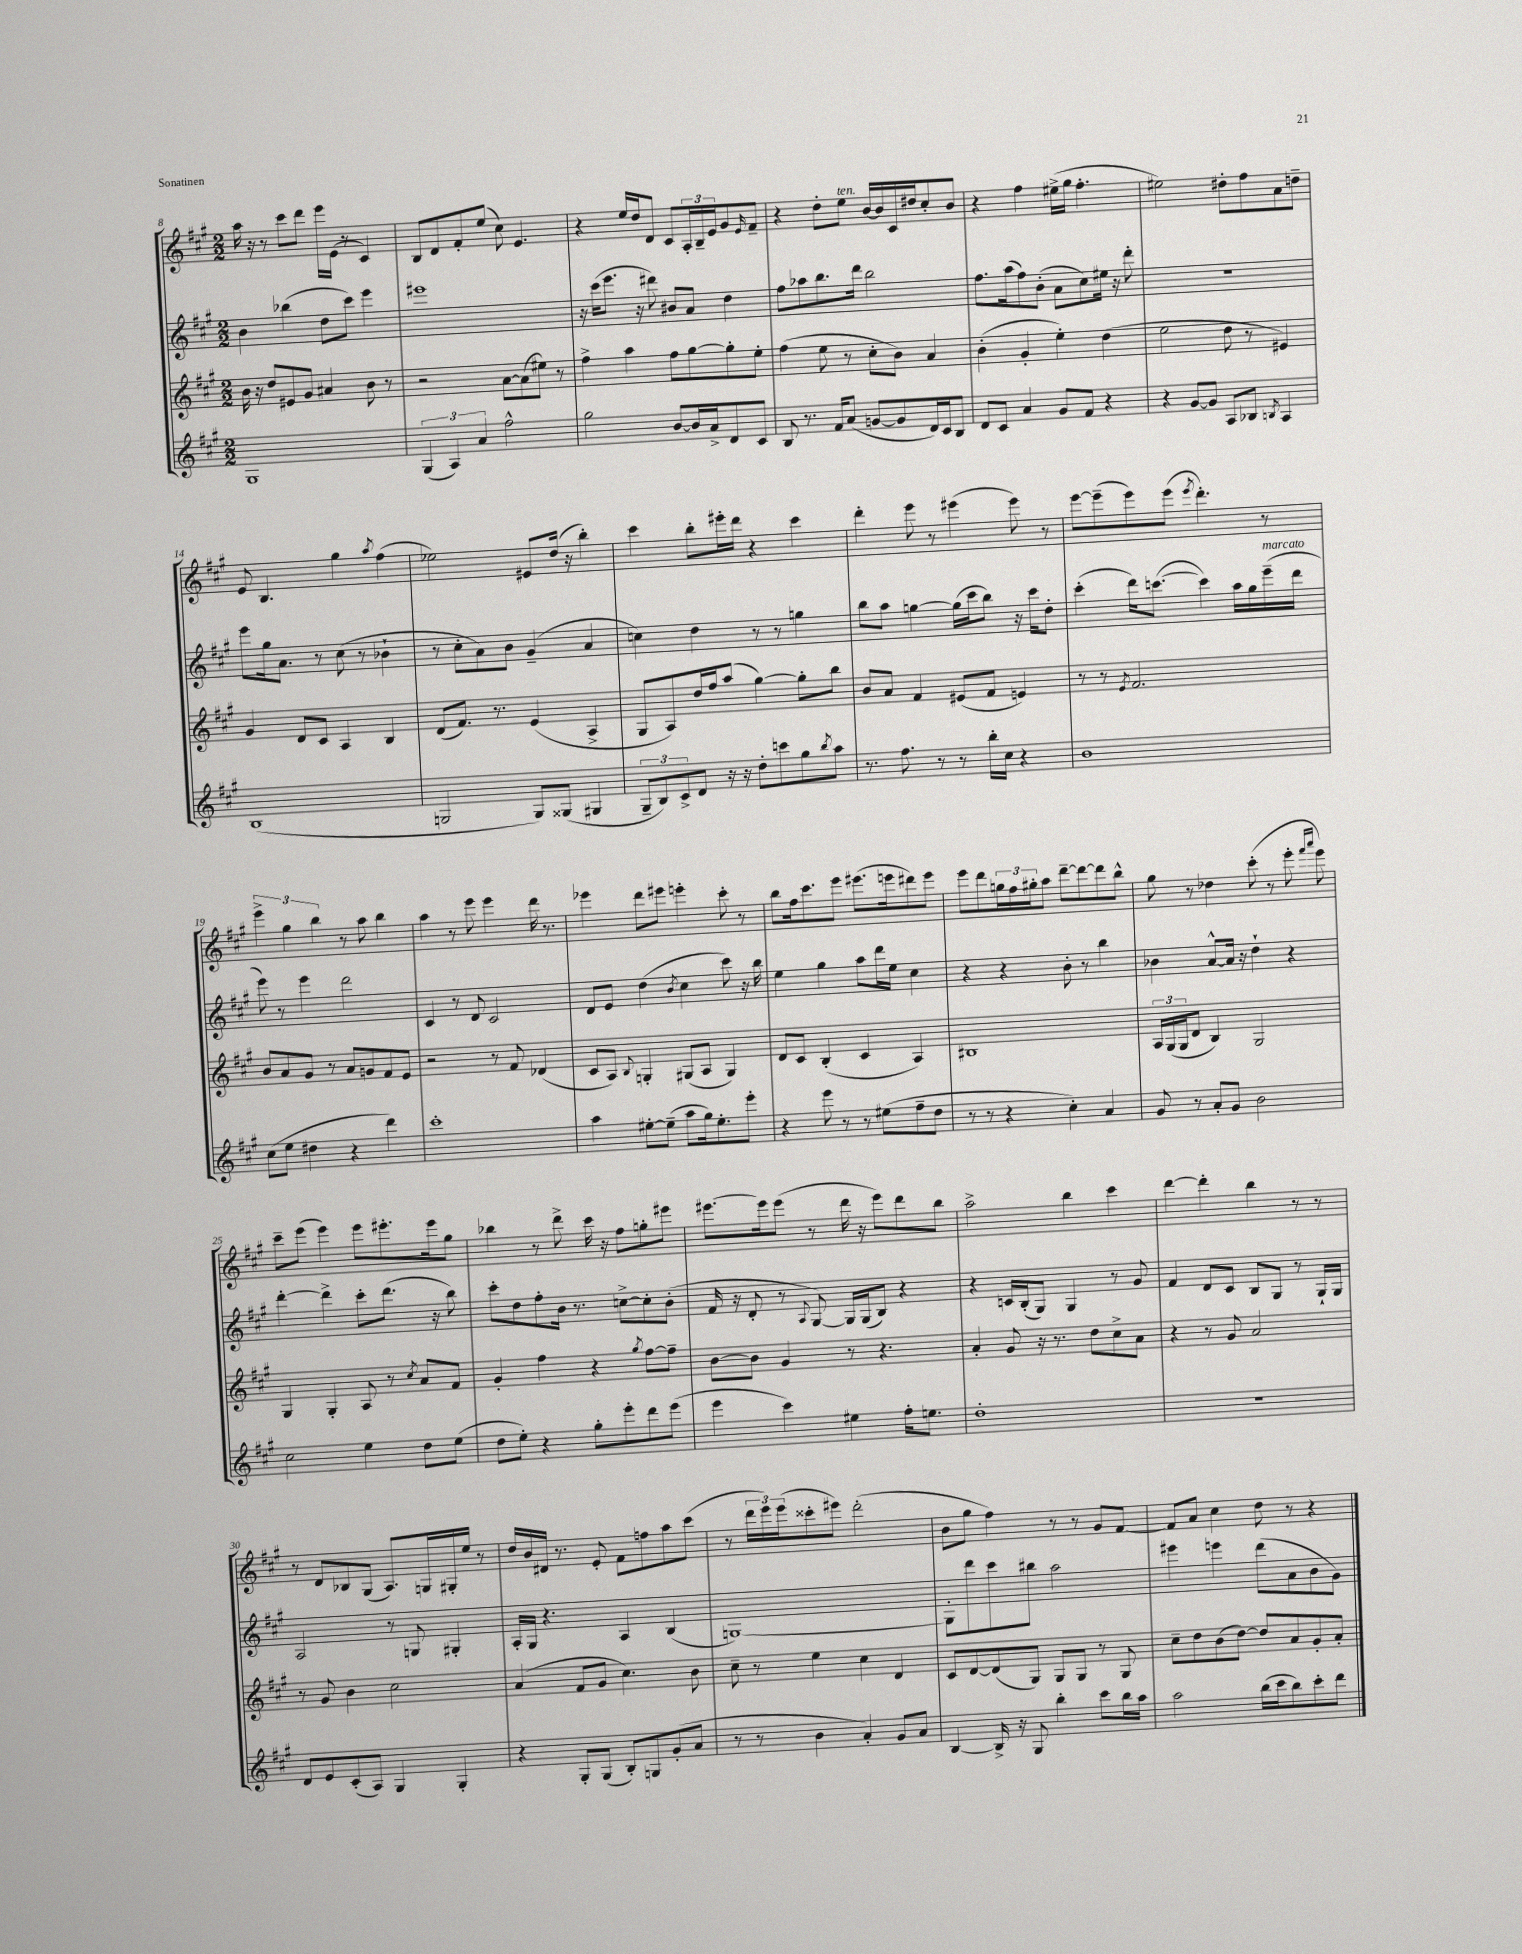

**kern	**kern	**kern	**kern
*part4	*part3	*part2	*part1
*staff4	*staff3	*staff2	*staff1
*clefG2	*clefG2	*clefG2	*clefG2
*k[f#c#g#]	*k[f#c#g#]	*k[f#c#g#]	*k[f#c#g#]
*M2/2	*M2/2	*M2/2	*M2/2
=8	=8	=8	=8
1G#	16b\	4b\	16aa\
.	16r	.	16r
.	8dd/L	.	8r
.	8e#X/	(4bb-X\	8ccc#\L
.	8g#/J	.	8ddd\J
.	4a#X/	8dd\L	16eee\LL
.	.	.	(16e\JJ
.	.	8ccc#\J)	8r
.	8b\	4eee\	4c#/)
.	8r	.	.
=9	=9	=9	=9
(6G#/	2r	1eee#X	8B/L
.	.	.	8d/
6A/)	.	.	.
.	.	.	8f#'/
6a/	.	.	.
.	.	.	(8ee/J
2ff#^^\	[8a\L	.	8cc#\)
.	(8a\]	.	4.e/
.	8ee#X\J)	.	.
.	8r	.	.
=10	=10	=10	=10
2gg#\	4ff#^\	16r	4r
.	.	(16ccc#\KL	.
.	.	8.eee\J	.
.	4aa\	.	16ee/LL
.	.	16r	16dd/J
.	.	8ddd#X\)	8d/J
[8b/L	8ff#\L	8b#X/L	8c#/L
16b/L]	[8gg#\	8a/J	24A'/L
.	.	.	24B~/
16a^/J	.	.	.
.	.	.	24e/J
8d/	8gg#'\]	4dd\	8g#/
.	.	.	16qqe/
8c#/J	8ee'\J	.	8f#~/J
=11	=11	=11	=11
8B/	(4ff#\	8ff#\L	4r
8.r	.	8aa-X\	.
.	8ee\	8.bb\	8dd'\L
16f#/KL	.	.	.
!	!	!	!LO:TX:a:i:t=ten.
(8a/J	8r	.	8ee\J
.	.	16ddd\Jk	.
[8gn/L	8cc#'\L	2bb\	[16b/LL
.	.	.	16b/]
8g/]	8b\J)	.	16c#/
.	.	.	16dd#X/J
16d/L)	4a/	.	8cc#'/
16c#/J	.	.	.
8B/J	.	.	8b/J
=12	=12	=12	=12
8d/L	(4b'\	8.ff#\L	4r
8c#/J	.	.	.
.	.	(16aa\k	.
4a/	4g#'/	8ff#\)	4ff#\
.	.	(8b'\J	.
8g#/L	4ee'\)	8a\L	(16ee#X^\LL
.	.	.	16gg#\JJ
8f#/J	.	8cc#\)	4.ff#'\
4r	(4dd\	16ee#X\Jk	.
.	.	16r	.
.	.	8ddd'\	.
=13	=13	=13	=13
4r	2ee\	1r	2ee#X\)
[8g#/L	.	.	.
8g#/J]	.	.	.
8A/L	8dd\	.	8dd#X'\L
8B-X/J	8r	.	8ff#\
8qBn/	.	.	.
4A/	4e#X/)	.	8a\
.	.	.	8ddn~\J
!!LO:LB:g=z
=14	=14	=14	=14
(1B	4g#/	8eee\L	8e/
.	.	16gg#\k	4.B/
.	.	8.a\J	.
.	8d/L	.	.
.	8c#/J	8r	.
.	4A/	(8cc#\	4gg#\
.	.	8r	.
.	.	.	8qaa/
.	4B/	4b-X`\	(4ff#\
=15	=15	=15	=15
2Gn/	(8d/L	8r	2ee-X\)
.	8.f#/J)	8cc#'\L	.
.	.	8a\)	.
.	8.r	.	.
.	.	8b\J	.
8G/L)	(4e/	(4g#~/	8e#X/L
(8G##X/J	.	.	(16dd/Jk
.	.	.	16r
4G#X/	4A^/	4a/	4bb'\)
=16	=16	=16	=16
12G#~/L	8G#/L	4ccn\)	4ccc#\
12B/)	.	.	.
.	8A/)	.	.
12c#^/	.	.	.
8d/J	16dd/L	4dd\	8bb'\L
.	16ff#/J	.	.
16r	(8aa/J	.	16eee#X'\L
16r	.	.	16ddd\JJ
8dd'\L	[4gg#\)	8r	4r
8cccn\	.	8r	.
8gg#\	8gg#'\L]	4ggn\	4ccc#\
8qbb/	.	.	.
8aa\J	8bb\J	.	.
=17	=17	=17	=17
8.r	8b/L	8bb\L	4ddd'\
.	8a/J	8aa\J	.
8.ff#\	.	.	.
.	4f#/	[4ggn\	8eee\
8r	.	.	8r
8r	(8e#X/L	(16gg\LL]	(4eee#X\
.	.	16ccc#\J	.
16bb'\LL	8f#/J	8bb\J)	.
16cc#\JJ	.	.	.
4r	4en/)	16r	8eee#\)
.	.	16ccc#\KL	.
.	.	8dd'\J	8r
=18	=18	=18	=18
1b	8r	(4ccc#'\	[8eee\L
.	8r	.	(8eee~\]
.	8qe/	.	.
.	2.f#/	16ddd\KL)	8eee\)
.	.	([8.cccn\J	.
.	.	.	(8eee\J
.	.	.	8qeee/
.	.	4ccc\])	4.ddd'\)
.	.	16aa\LL	.
.	.	16gg#\	.
!	!	!LO:TX:a:i:t=marcato	!
.	.	(16eee~\	8r
.	.	16ddd\JJ	.
!!LO:LB:g=z
=19	=19	=19	=19
(8cc#\L	8b/L	8eee\)	6eee^\
8ee\J	8a/	8r	.
.	.	.	6gg#\
4dd#X\	8g#/J	4eee\	.
.	.	.	6bb\
.	8r	.	.
4r	8a/L	2ddd\	8r
.	8gn/	.	8aa\
4ddd\)	8f#/	.	4bb\
.	8e/J	.	.
=20	=20	=20	=20
1ccc#'	2r	4c#/	4aa\
.	.	8r	8r
.	.	8d/	8eee\
.	8r	2c#/	4eee\
.	8f#/	.	.
.	(4d-X/	.	16ddd\
.	.	.	8.r
=21	=21	=21	=21
4aa\	8c#/L	8d/L	4eee-X\
.	8A/J)	8e/J	.
.	8qqB/	.	.
[8ee#X'\L	4Gn'/	(4dd\	8ddd\L
(8ee#~\J]	.	.	8eee#X\J
.	.	8qb/	.
8aa\L	(8G#X/L	4cc#\	4eeen'\
16gg#\k)	8A/J	.	.
8.ee#'\	.	.	.
.	4G#/)	8ccc#\)	8ccc#'\
8eee'\J	.	16r	8r
.	.	16bb\	.
=22	=22	=22	=22
4r	8d/L	4ee\	8bb\L
.	8c#/J	.	16ff#\k
.	.	.	8.ccc#\
8eee\	(4B'/	4gg#\	.
8r	.	.	8eee\J
8r	4c#/	8aa\L	(8.eee#X\L
(8ee#X\L	.	16ddd\L	.
.	.	16ee\JJ	16eeen\k
8ff#~\	4A/)	4cc#\	8ddd#X\)
8dd\J	.	.	8eee\J
=23	=23	=23	=23
8r	1B#X	4r	8eee\L
8r	.	.	8ddd\
4r	.	4r	24ggn\L
.	.	.	24ff#\
.	.	.	24gg#X'\J
.	.	.	8aa\J
4cc#'\)	.	8b'\	[8ddd~\L
.	.	8r	8ddd\_
4a/	.	4bb\	8ddd\]
.	.	.	8bb^^\J
=24	=24	=24	=24
8g#/	24A/LL	4b-X\	8gg#\
.	(24G#/	.	.
.	24G#/J	.	.
8r	8d/J	.	8r
8a'/L	4B/)	[8a^^/L	4dd-X\
8g#/J	.	16a/Jk]	.
.	.	16r	.
2b\	2G#/	4dd`\	(8ccc#'\
.	.	.	8r
.	.	4r	8eee'\
.	.	.	16qqfff#/LL
.	.	.	16qqaaa/JJ
.	.	.	8eee\)
!!LO:LB:g=z
=25	=25	=25	=25
2cc#\	4G#/	[4ddd'\	8ccc#~\L
.	.	.	(8eee\J
.	4G#'/	4ddd^\]	4eee\)
4ee\	8A/	8ccc#'\L	8eee\L
.	8r	(8.ddd\J	8.eee#X'\
.	8qcc#/	.	.
8dd\L	8a/L	.	.
.	.	16r	16eee#\k
(8ee\J	8f#/J	8bb\)	8gg#\J
=26	=26	=26	=26
8dd\L	4g#'/	8ccc#'\L	4bb-X\
8ee'\J)	.	8dd\	.
4r	4ff#\	8ff#'\	8r
.	.	16b\Jk	8ddd^\
.	.	8.r	.
8gg#'\L	4r	.	16ccc#\
.	.	.	16r
8eee'\	.	[8ccn^\L	8ff#\L
.	8qgg#/	.	.
8ddd\	[8ff#\L	8cc'\]	8ggn'\
(8eee\J	8ff#~\J]	(8b'\J	8eee#X\J
=27	=27	=27	=27
4eee\	[8b\L	16f#/	[8.eee#X\L
.	.	16r	.
.	8b\J]	8d'/	.
.	.	.	16eee#\k]
4ccc#\)	4g#/	8r	(8eee#\J
.	.	8qqA/	.
.	.	[8G#/)	8r
4ee#X\	8r	16G#/LL]	16ddd\
.	.	(16G#/J	16r
.	4.r	8B/J)	8eee#\L)
16ff#'\KL	.	4r	8ddd\
8.een\J	.	.	.
.	.	.	8bb\J
=28	=28	=28	=28
1dd'	4a'/	4r	2aa^\
.	8g#/	16cn/LL	.
.	.	(16B'/J	.
.	16r	8G#/J)	.
.	8.r	.	.
.	.	4G#/	4bb\
.	8dd\L	.	.
.	8cc#^\	8r	4ccc#\
.	8a\J	8g#/	.
=29	=29	=29	=29
1r	4r	4f#/	[4ddd\
.	8r	8d/L	4ddd'\]
.	8g#/	8c#/J	.
.	2a/	8B/L	4bb\
.	.	8G#/J	.
.	.	8r	8r
.	.	16G#`/LL	8r
.	.	16G#/JJ	.
!!LO:LB:g=z
=30	=30	=30	=30
8d/L	8r	2A/	8r
8e/	8g#/	.	8d/L
(8c#'/	4b\	.	8B-X/
8A/J)	.	.	(8G#/J
4G#/	2cc#\	8r	8.A/L)
.	.	8Gn/	.
.	.	.	16Gn/L
4G#'/	.	4G#X'/	16G#X'/
.	.	.	16ee/JJ
.	.	.	8r
=31	=31	=31	=31
4r	(4a/	16A'/LL	16dd/LL
.	.	16G#/JJ	16b/
.	.	4.r	16d#X/JJ
.	.	.	8.r
8G#'/L	8f#/L	.	.
(8G#/J	8g#/J	.	8e'/
8B'/L)	4.cc#\)	4A/	8f#\L
8Gn/	.	.	8ffn\
(8g#'/	.	(4B/	8aa\
8a/J	8b\	.	(8ccc#\J
=32	=32	=32	=32
8r	8cc#~\	[1Gn)	8r
8r	8r	.	24ddd\LL
.	.	.	24eee\)
.	.	.	(24eee\J
4b\	4ee\	.	8ccc##X'\
.	.	.	8eee#X\J)
4a'/)	4cc#\	.	(2ddd'\
8g#/L	4d/	.	.
8a/J	.	.	.
=33	=33	=33	=33
[4B/	8c#/L	8G'\L]	8b\L
.	[8d/	8ddd\	8gg#\J
16B^/]	(8d/]	8ccc#\	4ff#\)
16r	.	.	.
8G#/	8G#/J)	8bb#X\J	.
4bb'\	8G#/L	2aa\	8r
.	8G#/J	.	8r
8ccc#\L	8r	.	8g#/L
16bb\L	8G#/	.	[8f#/J
16aa\JJ	.	.	.
=34	=34	=34	=34
2aa\	8cc#~\L	4eee#X\	8f#/L]
.	8dd\	.	8a/J
.	(8b\	4eeen\	4cc#\
.	[8dd\J)	.	.
(16bb\LL	8dd/L]	(8ddd\L	8dd\
16ccc#\J	.	.	.
8bb\)	8a/	8a\	8r
8ccc#'\	8g#'/	8b\	4r
8ddd\J	8a'/J	8g#\J)	.
==	==	==	==
*-	*-	*-	*-
